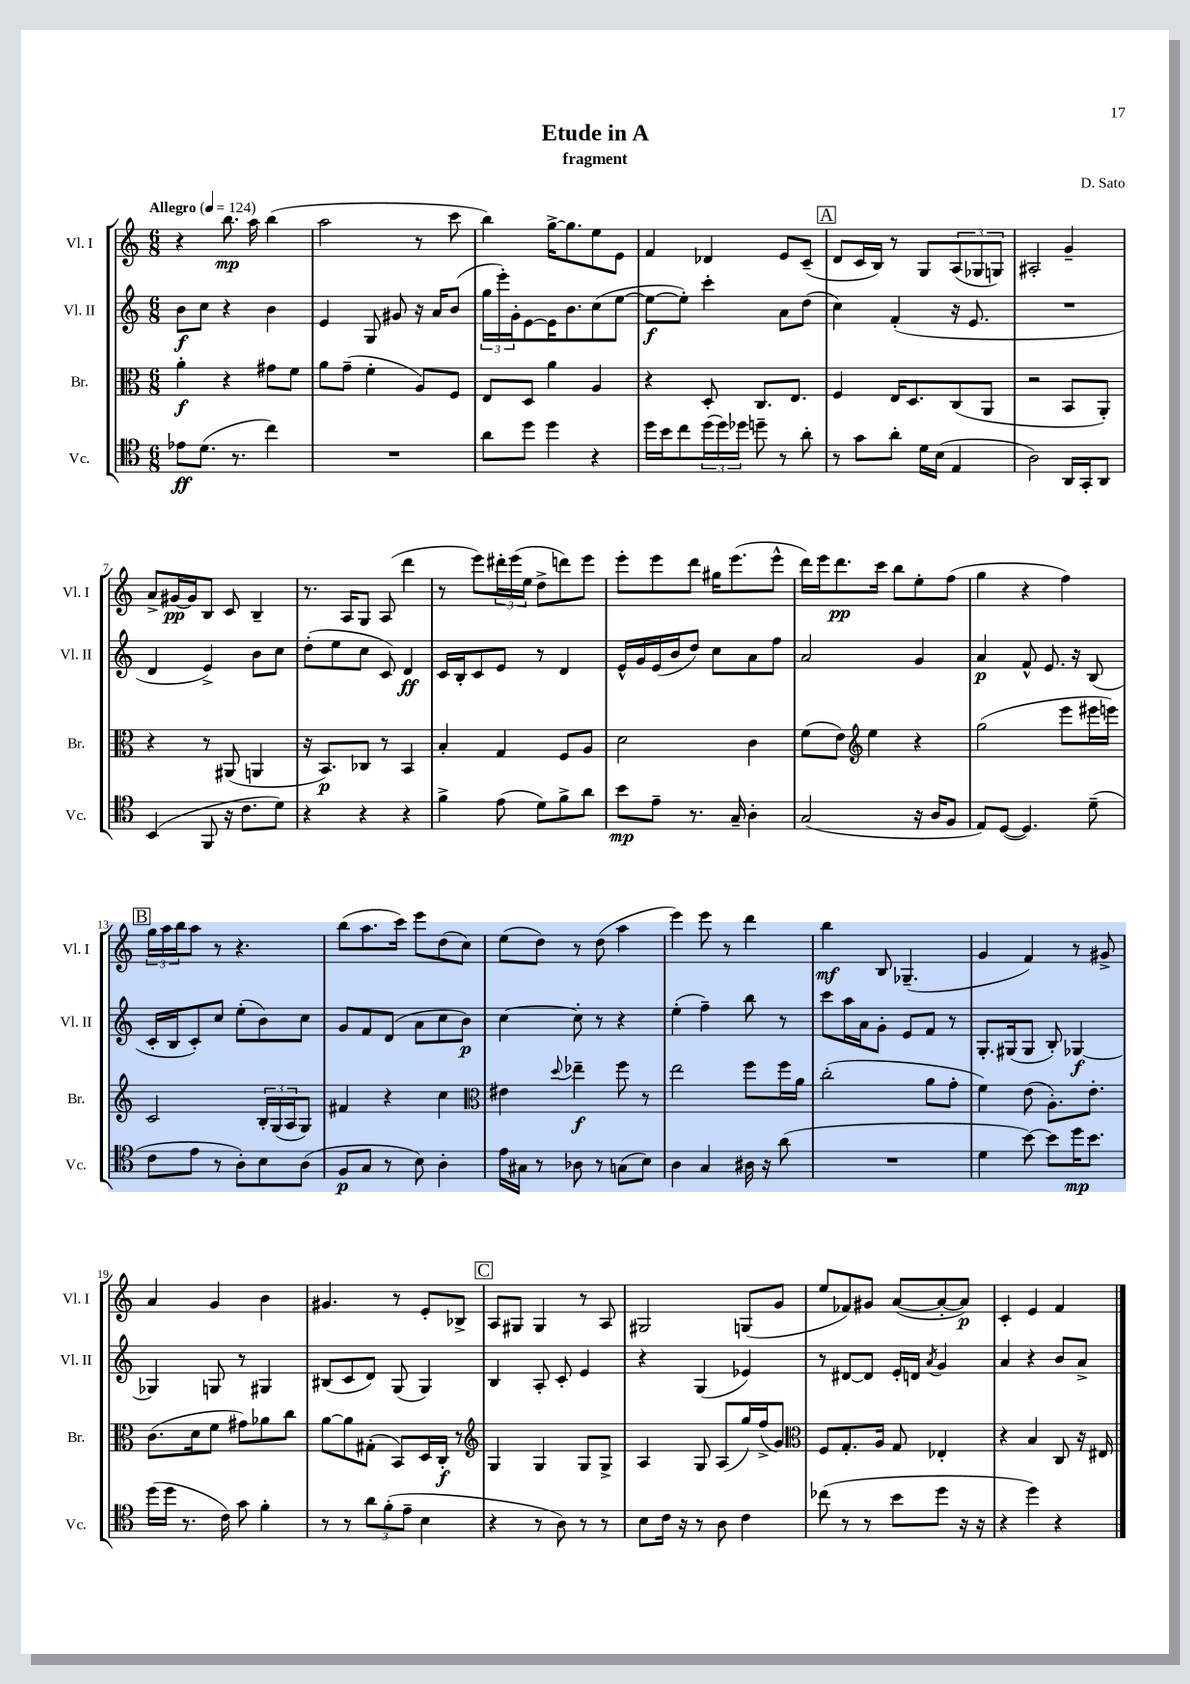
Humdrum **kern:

**kern	**kern	**kern	**kern
*staff4	*staff3	*staff2	*staff1
*clefC4	*clefC3	*clefG2	*clefG2
*k[]	*k[]	*k[]	*k[]
*M6/8	*M6/8	*M6/8	*M6/8
*MM124	*MM124	*MM124	*MM124
8e-	4a'	8b	4r
(8.d	.	8cc	.
.	4r	4r	8.bb
8.r	.	.	.
.	.	.	16aa
4cc)	8g#	4b	(4bb
.	8f	.	.
=	=	=	=
2.r	8a	4e	2aa
.	(8g~	.	.
.	4f'	8G	.
.	.	8g#	.
.	8A)	16r	8r
.	.	16a	.
.	8F	(8b	8ccc
=	=	=	=
8a	8E	24gg	4bb)
.	.	24eee')	.
.	.	24g'	.
8dd	8D	[8e	.
4dd	4a	16e]	[16gg^
.	.	8.b	8.gg]
4r	4A	(8cc	8ee
.	.	[8ee	8e
=	=	=	=
16dd	4r	8ee_	4f
16b	.	.	.
8cc	.	8ee'])	.
(24dd	8D'	4ccc'	4d-
24dd)	.	.	.
24dd-	.	.	.
8dd~	8.C	.	.
8r	.	8a	8e
.	8.E	.	.
8a'	.	(8dd	(8c~
=	=	=	=
8r	4F	4cc)	8d
8g	.	.	16c
.	.	.	16B)
8a'	16E	(4f'	8r
.	8.D	.	.
16d	.	.	8G
(16B	.	.	.
4E	(8C	16r	(12A
.	.	8.e	.
.	.	.	12G-
.	8AA	.	.
.	.	.	12G)
=	=	=	=
2A)	2r	2.r	2A#'
16AA	8BB	.	4g~
16GG'	.	.	.
8AA	8AA')	.	.
=	=	=	=
(4BB	4r	4d	8a^
.	.	.	[16g#
.	.	.	16g#]
8FF	8r	4e^)	8B
16r	(8AA#	.	8c
8.c	.	.	.
.	4AA	8b	4B~
8d)	.	8cc	.
=	=	=	=
4r	16r	(8dd'	8.r
.	8.BB)	.	.
.	.	8ee	.
.	.	.	16A
4r	8C-	8cc	8G
.	8r	8c)	(8A
4r	4BB	4d	4ddd
=	=	=	=
4f^	4B'	16c	8r
.	.	16B'	.
.	.	8c	8eee)
(8e	4G	8e	24ddd#'
.	.	.	(24eee
.	.	.	24ee
8d)	.	8r	8dd^
8f^	8F	4d	8ddd)
8a	8A	.	8eee
=	=	=	=
8b	2d	16e^^	8eee'
.	.	16g	.
8e~	.	(16e	8eee
.	.	16b	.
8.r	.	8dd)	8ddd
.	.	8cc	16gg#
16G~	.	.	(8.eee
4A'	4c	8a	.
.	.	8ff	8eee^^
=	=	=	=
(2G	(8f	2a	16ddd)
.	.	.	16eee
.	8e)	.	8.ddd
*	*clefG2	*	*
.	4ee	.	.
.	.	.	16ccc
.	.	.	8bb
16r	4r	4g	8ee'
16A	.	.	.
8F	.	.	(8ff
=	=	=	=
8E)	(2gg	4a	4gg
([8D	.	.	.
4.D])	.	8f^^	4r
.	.	8.e	.
.	8eee	.	4ff)
.	.	16r	.
(8d~	16eee#	(8B	.
.	16eee)	.	.
=	=	=	=
8c	2c	16c'	24gg
.	.	.	24aa
.	.	16B	.
.	.	.	24bb
8e	.	8c')	8aa
8r	.	8cc	8r
8A')	.	(8ee'	4.r
8B	24B'	8b)	.
.	(24G	.	.
.	24A	.	.
(8A	8G)	8cc	.
=	=	=	=
8F	4f#	8g	(8bb
8G	.	8f	8.aa
8r	4r	(8d	.
.	.	.	16ccc)
8B)	.	8a	8eee
4A'	4cc	8cc	(8dd
.	.	8b)	8cc)
=	=	=	=
*	*clefC3	*	*
16e	4e#	[4cc	(8ee
16G#	.	.	.
8r	.	.	8dd)
.	8qqdd	.	.
8A-	4ee-~	8cc']	8r
8r	.	8r	(8dd
(8G	8ff	4r	4aa
8B)	8r	.	.
=	=	=	=
4A	2ee	(4ee'	4eee)
4G	.	4ff~)	8eee
.	.	.	8r
16A#	8ff	8bb	4ddd
16r	.	.	.
(8a	16ff	8r	.
.	16a	.	.
=	=	=	=
2.r	(2cc'	8ccc	4bb
.	.	16aa	.
.	.	16a	.
.	.	8g'	8B
.	.	8e	(4.G-~
.	8a	8f	.
.	8g'	8r	.
=	=	=	=
4d	4f)	8.G'	4g
.	.	(16G#	.
[8b)	(8e	8G#	4f)
8b]	8.A')	8B')	.
16dd	.	[4G-	8r
8.b	8.e'	.	.
.	.	.	8g#^
=	=	=	=
(16dd	(8.c	4G-]	4a
16dd	.	.	.
8.r	.	.	.
.	16d	.	.
.	8f	8G	4g
16c)	.	.	.
8g	8g#)	8r	.
4f'	8a-	4G#	4b
.	8cc	.	.
=	=	=	=
8r	[8a	(8B#	4.g#
8r	8a]	8c	.
12a	(8G#'	8d)	.
(12f'	.	.	.
.	8BB)	(8G	8r
12e~	.	.	.
4B	16D	4G)	8e'
.	16C'	.	.
.	8r	.	8B-^
=	=	=	=
*	*clefG2	*	*
4r	4G	4B	8A
.	.	.	8G#
8r	4G	8A'	4G#
8A)	.	8c'	.
8r	8G	4e	8r
8r	8G^	.	8A
=	=	=	=
8B	4A	4r	2G#
16c	.	.	.
16r	.	.	.
8r	8G	(4G	.
8A	(8A	.	.
4c	16gg)	4e-)	(8G
.	(16ff^	.	.
.	8g)	.	8g
=	=	=	=
*	*clefC3	*	*
(8cc-	8F	8r	8ee
8r	8.G'	[8d#	8f-)
8r	.	8d#]	8g#
.	16A	.	.
8b	8G	16e'	([8a
.	.	16d	.
.	.	8qa	.
8dd	4E-'	4g	8a'_
16r	.	.	8a])
16r	.	.	.
=	=	=	=
4r	4r	4a	4c'
4dd)	4B	4r	4e
4r	8C	8b	4f
.	16r	8a^	.
.	16E#	.	.
==	==	==	==
*-	*-	*-	*-
